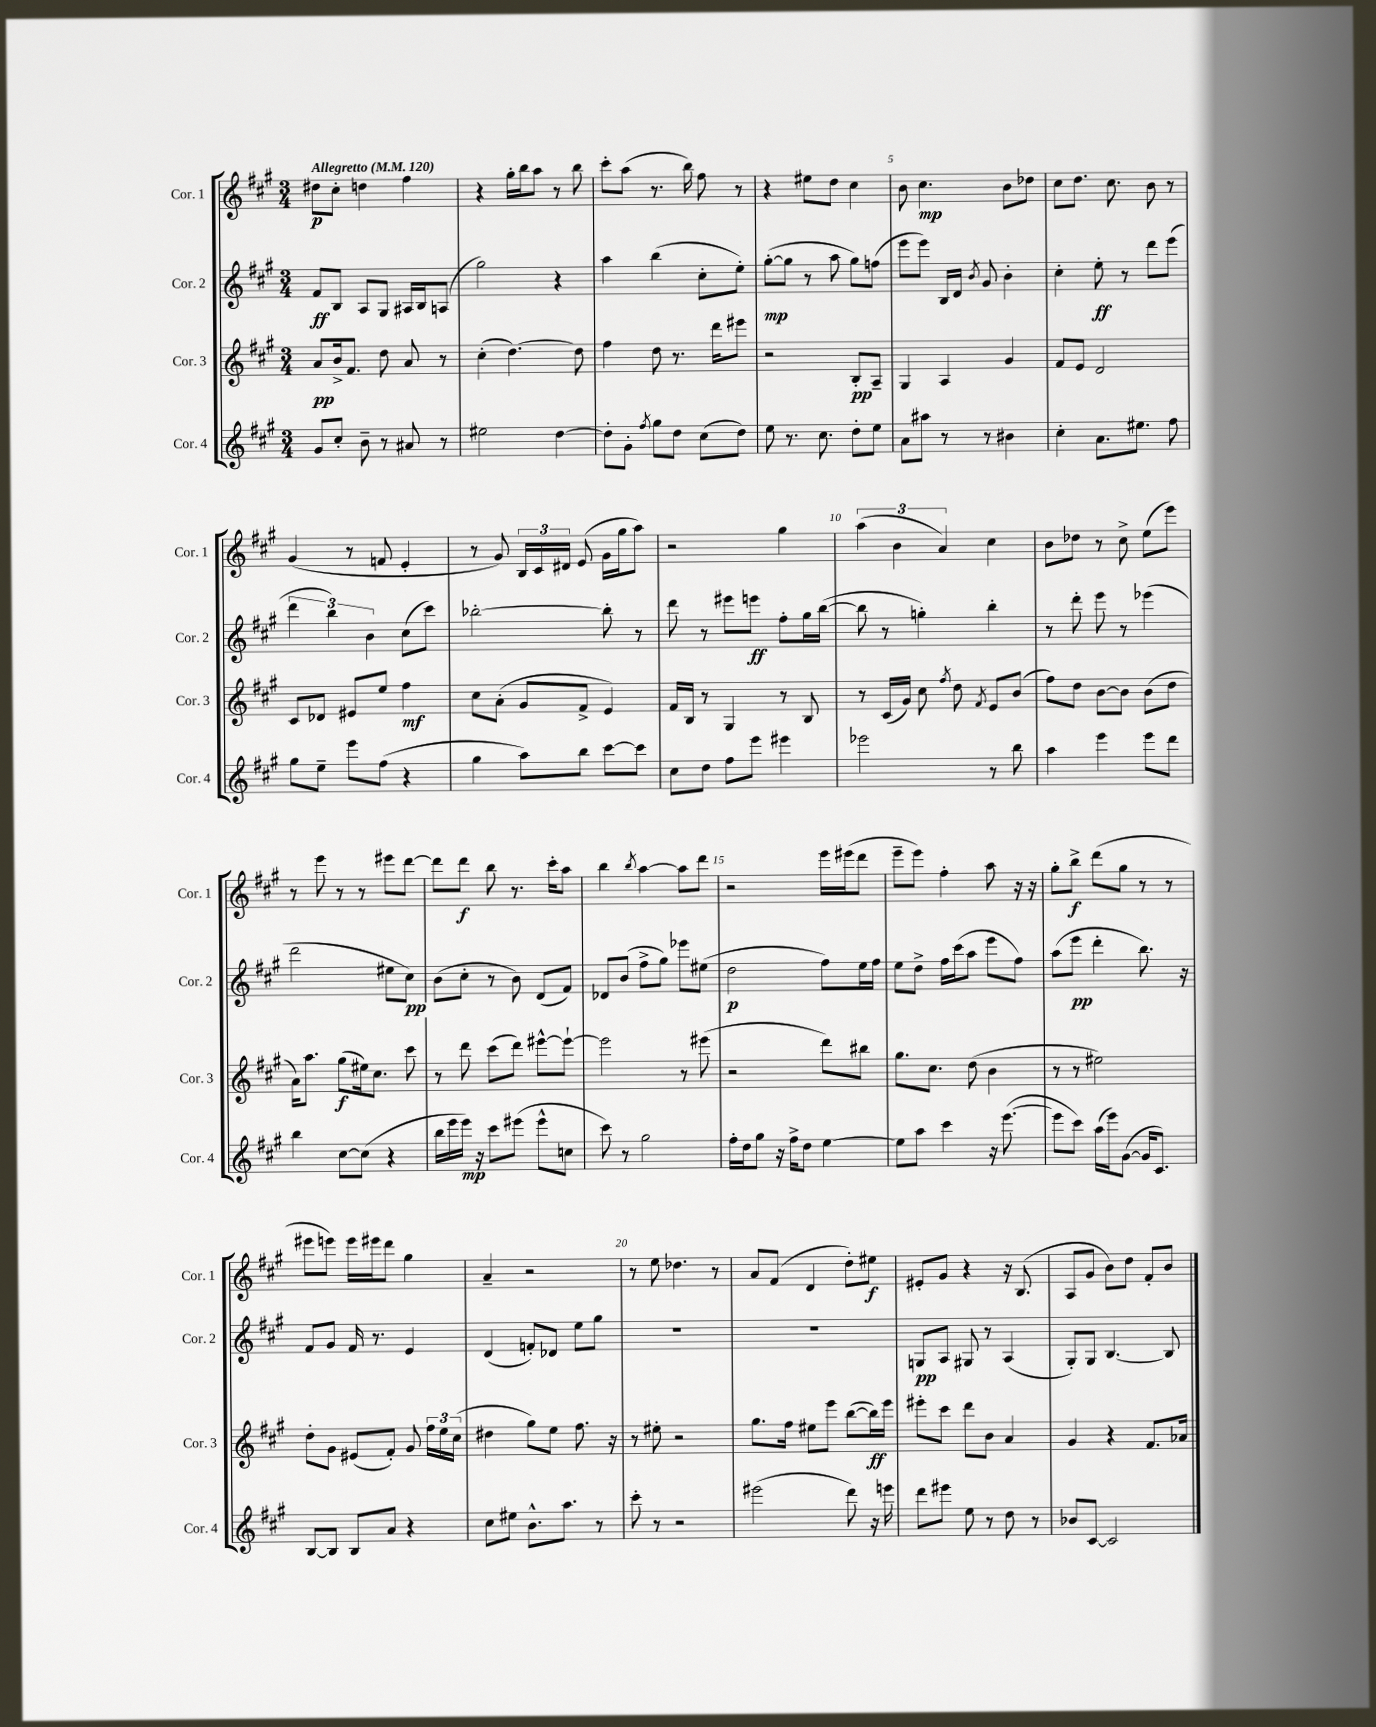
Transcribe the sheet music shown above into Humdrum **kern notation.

**kern	**dynam	**kern	**dynam	**kern	**dynam	**kern	**dynam
*part4	*part4	*part3	*part3	*part2	*part2	*part1	*part1
*staff4	*staff4	*staff3	*staff3	*staff2	*staff2	*staff1	*staff1
*I"Cor. 4	*	*I"Cor. 3	*	*I"Cor. 2	*	*I"Cor. 1	*
*I'Cor. 4	*	*I'Cor. 3	*	*I'Cor. 2	*	*I'Cor. 1	*
*clefG2	*	*clefG2	*	*clefG2	*	*clefG2	*
*k[f#c#g#]	*	*k[f#c#g#]	*	*k[f#c#g#]	*	*k[f#c#g#]	*
*M3/4	*	*M3/4	*	*M3/4	*	*M3/4	*
*MM120	*	*MM120	*	*MM120	*	*MM120	*
=1	=1	=1	=1	=1	=1	=1	=1
!	!	!	!	!	!	!LO:TX:a:B:t=Allegretto	!
8g#/L	.	8a/L	pp	8f#/L	ff	8dd#X\L	p
8cc#'/J	.	16b^/k	.	8B/J	.	8cc#'\J	.
.	.	8.f#/J	.	.	.	.	.
8b~\	.	.	.	8A/L	.	4ddn\	.
8r	.	8dd\	.	8G#/J	.	.	.
8a#X/	.	8a/	.	16A#X/LL	.	4ff#\	.
.	.	.	.	16B/J	.	.	.
8r	.	8r	.	(8An/J	.	.	.
=2	=2	=2	=2	=2	=2	=2	=2
2ee#X\	.	(4cc#'\	.	2gg#\)	.	4r	.
.	.	[4.dd\)	.	.	.	16gg#'\LL	.
.	.	.	.	.	.	16bb\J	.
.	.	.	.	.	.	8aa\J	.
[4dd\	.	.	.	4r	.	8r	.
.	.	8dd\]	.	.	.	8bb\	.
=3	=3	=3	=3	=3	=3	=3	=3
8dd'\L]	.	4ff#\	.	4aa\	.	8ccc#'\L	.
8g#'\J	.	.	.	.	.	(8aa\J	.
8qff#/	.	.	.	.	.	.	.
8gg#\L	.	8dd\	.	(4bb\	.	8.r	.
8dd\J	.	8.r	.	.	.	.	.
.	.	.	.	.	.	16bb\)	.
(8cc#\L	.	.	.	8cc#'\L	.	8ff#\	.
.	.	16ddd\KL	.	.	.	.	.
8dd\J)	.	8eee#X\J	.	8ee'\J)	.	8r	.
=4	=4	=4	=4	=4	=4	=4	=4
8ee\	.	2r	.	([8gg#'\L	mp	4r	.
8.r	.	.	.	8gg#\J]	.	.	.
.	.	.	.	8r	.	8ee#X\L	.
8.cc#\	.	.	.	.	.	.	.
.	.	.	.	8aa\	.	8dd\J	.
8dd'\L	.	8B'/L	pp	8gg#\L)	.	4cc#\	.
8ee\J	.	8A~/J	.	(8ffn\J	.	.	.
=5	=5	=5	=5	=5	=5	=5	=5
8a\L	.	4G#/	.	8eee\L	.	8b\	.
8aa#X\J	.	.	.	8eee\J)	.	4.cc#\	mp
8r	.	4A/	.	16B/LL	.	.	.
.	.	.	.	16d/JJ	.	.	.
.	.	.	.	8qb/	.	.	.
8r	.	.	.	8g#/	.	.	.
4b#X\	.	4g#/	.	4b'\	.	8b\L	.
.	.	.	.	.	.	8dd-X\J	.
=6	=6	=6	=6	=6	=6	=6	=6
4cc#'\	.	8f#/L	.	4cc#'\	.	8cc#\L	.
.	.	8e/J	.	.	.	8.dd\J	.
8.a\L	.	2d/	.	8ee'\	ff	.	.
.	.	.	.	.	.	8.cc#\	.
.	.	.	.	8r	.	.	.
8.ee#X\J	.	.	.	.	.	.	.
.	.	.	.	8ddd\L	.	8b\	.
8ff#\	.	.	.	(8eee\J	.	8r	.
!!LO:LB:g=z
=7	=7	=7	=7	=7	=7	=7	=7
8gg#\L	.	8c#/L	.	6ddd\	.	(4g#/	.
8ee~\J	.	8d-X/J	.	.	.	.	.
.	.	.	.	6bb\)	.	.	.
8eee\L	.	8e#X/L	.	.	.	8r	.
.	.	.	.	6b\	.	.	.
(8ff#\J	.	8ee/J	.	.	.	8fn/	.
4r	.	4ff#\	mf	(8cc#\L	.	4e'/	.
.	.	.	.	8ccc#\J)	.	.	.
=8	=8	=8	=8	=8	=8	=8	=8
4gg#\	.	8cc#\L	.	[2bb-X'\	.	8r	.
.	.	(8a'\J	.	.	.	8g#/)	.
8aa\L)	.	8g#/L	.	.	.	24B/LL	.
.	.	.	.	.	.	24c#/	.
.	.	.	.	.	.	24d#X/JJ	.
8bb\J	.	8f#^/J	.	.	.	(8e/	.
[8ccc#\L	.	4e/)	.	8bb-'\]	.	16g#\LL	.
.	.	.	.	.	.	16gg#\J	.
8ccc#\J]	.	.	.	8r	.	8aa\J)	.
=9	=9	=9	=9	=9	=9	=9	=9
8cc#\L	.	16f#/LL	.	8ddd\	.	2r	.
.	.	16B/JJ	.	.	.	.	.
8dd\J	.	8r	.	8r	.	.	.
8ff#\L	.	4G#/	.	8eee#X\L	.	.	.
8eee\J	.	.	.	8eeen\J	ff	.	.
4eee#X\	.	8r	.	8ff#'\L	.	4gg#\	.
.	.	8B/	.	16gg#\L	.	.	.
.	.	.	.	([16bb\JJ	.	.	.
=10	=10	=10	=10	=10	=10	=10	=10
2eee-X\	.	8r	.	8bb\]	.	(6aa\	.
.	.	(16c#/LL	.	8r	.	.	.
.	.	.	.	.	.	6b\	.
.	.	16g#/JJ)	.	.	.	.	.
.	.	8cc#\	.	4ggn'\)	.	.	.
.	.	.	.	.	.	6a/)	.
.	.	8qff#/	.	.	.	.	.
.	.	8dd\	.	.	.	.	.
.	.	8qf#/	.	.	.	.	.
8r	.	8e/L	.	4bb'\	.	4cc#\	.
8bb\	.	(8b/J	.	.	.	.	.
=11	=11	=11	=11	=11	=11	=11	=11
4aa\	.	8ff#\L)	.	8r	.	8b\L	.
.	.	8dd\J	.	8ddd'\	.	8dd-X\J	.
4eee\	.	[8b\L	.	8eee\	.	8r	.
.	.	8b\J]	.	8r	.	8cc#^\	.
8eee\L	.	(8b\L	.	(4eee-X\	.	(8ee\L	.
8ddd\J	.	8dd\J	.	.	.	8eee\J)	.
!!LO:LB:g=z
=12	=12	=12	=12	=12	=12	=12	=12
4bb\	.	16a\KL)	.	2ddd\	.	8r	.
.	.	8.aa\J	.	.	.	.	.
.	.	.	.	.	.	8eee\	.
[8cc#\L	.	(8gg#\L	f	.	.	8r	.
(8cc#\J]	.	16ee#X\k)	.	.	.	8r	.
.	.	8.cc#\J	.	.	.	.	.
4r	.	.	.	8ee#X\L	.	8eee#X\L	.
.	.	8ccc#\	.	8cc#\J)	pp	[8ddd\J	.
=13	=13	=13	=13	=13	=13	=13	=13
16bb\LL	.	8r	.	(8b\L	.	8ddd\L]	.
16eee\	.	.	.	.	.	.	.
16eee\JJ)	mp	8ddd\	.	8cc#'\J	.	8ddd\J	f
16r	.	.	.	.	.	.	.
8ccc#\L	.	(8ccc#\L	.	8r	.	8bb\	.
(8eee#X\J	.	8ddd\J)	.	8b\)	.	8.r	.
8eee#^^\L	.	[8eee#X^^\L	.	(8d/L	.	.	.
.	.	.	.	.	.	16ccc#'\KL	.
8ccn\J	.	8eee#`\J_	.	8f#/J)	.	8aa\J	.
=14	=14	=14	=14	=14	=14	=14	=14
8ccc#\)	.	2eee#\]	.	8d-X/L	.	4bb\	.
8r	.	.	.	(8b/J	.	.	.
.	.	.	.	.	.	8qbb/	.
2gg#\	.	.	.	8ff#^\L	.	[4aa\	.
.	.	.	.	8gg#\J)	.	.	.
.	.	8r	.	8eee-X\L	.	8aa\L]	.
.	.	(8eee#X\	.	(8ee#X\J	.	8ddd\J	.
=15	=15	=15	=15	=15	=15	=15	=15
16ff#'\LL	.	2r	.	2dd\	p	2r	.
16dd\J	.	.	.	.	.	.	.
8gg#\J	.	.	.	.	.	.	.
16r	.	.	.	.	.	.	.
16ff#^\KL	.	.	.	.	.	.	.
8dd\J	.	.	.	.	.	.	.
[4ee\	.	8ddd\L)	.	8ff#\L)	.	16eee\LL	.
.	.	.	.	.	.	(16eee#X\J	.
.	.	8bb#X\J	.	16ee\L	.	8ddd\J	.
.	.	.	.	16ff#\JJ	.	.	.
=16	=16	=16	=16	=16	=16	=16	=16
8ee\L]	.	8.gg#\L	.	8ee\L	.	8eee~\L	.
8aa\J	.	.	.	8dd^\J	.	8eee\J)	.
.	.	8.cc#\J	.	.	.	.	.
4ccc#\	.	.	.	16ff#\LL	.	4ff#'\	.
.	.	.	.	(16ccc#\J	.	.	.
.	.	(8dd\	.	8aa\J	.	.	.
16r	.	4b\	.	8eee\L	.	8aa\	.
([8.eee\	.	.	.	.	.	.	.
.	.	.	.	8ff#\J)	.	16r	.
.	.	.	.	.	.	16r	.
=17	=17	=17	=17	=17	=17	=17	=17
8eee\L]	.	8r	.	(8aa\L	.	8gg#'\L	.
8ccc#\J)	.	8r	.	8eee\J	pp	8bb^\J	f
(16aa\LL	.	2ee#X\)	.	4ddd'\	.	(8ddd\L	.
16eee\J)	.	.	.	.	.	.	.
([8g#\J	.	.	.	.	.	8gg#\J	.
16g#/KL]	.	.	.	8.bb\)	.	8r	.
8.c#/J)	.	.	.	.	.	.	.
.	.	.	.	.	.	8r	.
.	.	.	.	16r	.	.	.
!!LO:LB:g=z
=18	=18	=18	=18	=18	=18	=18	=18
[8B/L	.	8dd'\L	.	8f#/L	.	8eee#X\L	.
8B/J]	.	8g#\J	.	8g#/J	.	8eeen\J)	.
8B/L	.	(8e#X/L	.	16f#/	.	16eee\LL	.
.	.	.	.	8.r	.	16eee#X\J	.
8a/J	.	8f#'/J)	.	.	.	8ddd\J	.
4r	.	8g#/	.	4e/	.	4gg#\	.
.	.	24ff#\LL	.	.	.	.	.
.	.	24ee\	.	.	.	.	.
.	.	(24cc#\JJ	.	.	.	.	.
=19	=19	=19	=19	=19	=19	=19	=19
8cc#\L	.	4dd#X\	.	(4d/	.	4a~/	.
8ee#X\J	.	.	.	.	.	.	.
8.b^^\L	.	8gg#\L)	.	8fn'/L)	.	2r	.
.	.	8ee\J	.	8d-X/J	.	.	.
8.aa\J	.	.	.	.	.	.	.
.	.	8.ff#\	.	8ee\L	.	.	.
8r	.	.	.	8gg#\J	.	.	.
.	.	16r	.	.	.	.	.
=20	=20	=20	=20	=20	=20	=20	=20
8ccc#'\	.	8r	.	2.r	.	8r	.
8r	.	8ee#X'\	.	.	.	8ee\	.
2r	.	2r	.	.	.	4.dd-X\	.
.	.	.	.	.	.	8r	.
=21	=21	=21	=21	=21	=21	=21	=21
(2eee#X\	.	8.gg#\L	.	2.r	.	8a/L	.
.	.	.	.	.	.	(8f#/J	.
.	.	16ff#\Jk	.	.	.	.	.
.	.	8ee#X\L	.	.	.	4d/	.
.	.	8eee\J	.	.	.	.	.
8ddd\)	.	([8bb\L	.	.	.	8dd'\L)	.
16r	.	16bb\L])	ff	.	.	8ee#X\J	f
16eeen\	.	16eee\JJ	.	.	.	.	.
=22	=22	=22	=22	=22	=22	=22	=22
8ddd\L	.	8eee#X'\L	.	8Gn/L	pp	8e#X'/L	.
8eee#X\J	.	8ccc#\J	.	8A/J	.	8g#/J	.
8ee\	.	8ddd\L	.	8G#X/	.	4r	.
8r	.	8b\J	.	8r	.	.	.
8dd\	.	4a/	.	(4A/	.	16r	.
.	.	.	.	.	.	(8.B/	.
8r	.	.	.	.	.	.	.
=23	=23	=23	=23	=23	=23	=23	=23
8b-X/L	.	4g#/	.	8G#'/L)	.	8A/L	.
[8c#/J	.	.	.	8G#/J	.	8g#/J	.
2c#/]	.	4r	.	[4.B/	.	8b\L)	.
.	.	.	.	.	.	8dd\J	.
.	.	8.f#/L	.	.	.	8f#'/L	.
.	.	.	.	8B/]	.	8b/J	.
.	.	16a-X/Jk	.	.	.	.	.
==	==	==	==	==	==	==	==
*-	*-	*-	*-	*-	*-	*-	*-
